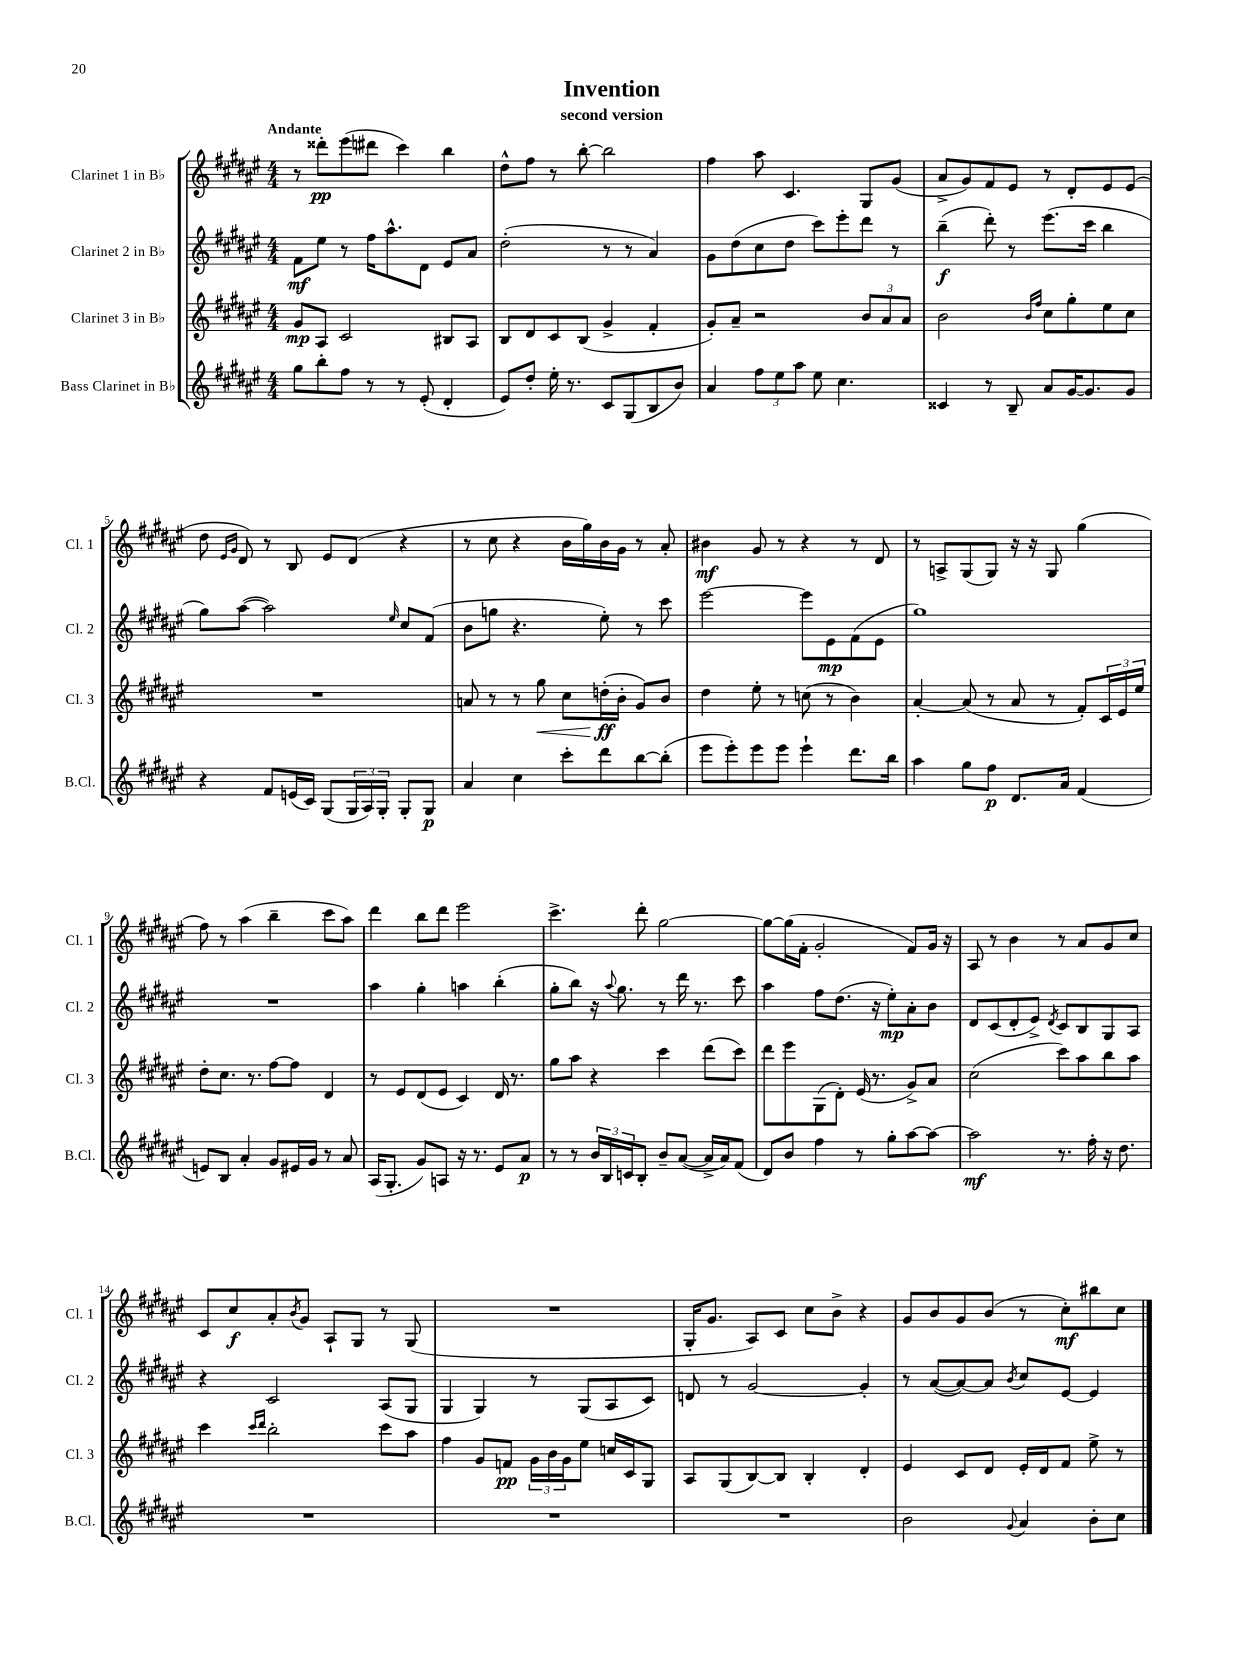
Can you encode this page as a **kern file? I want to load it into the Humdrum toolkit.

**kern	**kern	**kern	**kern
*staff4	*staff3	*staff2	*staff1
*clefG2	*clefG2	*clefG2	*clefG2
*k[f#c#g#d#a#e#]	*k[f#c#g#d#a#e#]	*k[f#c#g#d#a#e#]	*k[f#c#g#d#a#e#]
*M4/4	*M4/4	*M4/4	*M4/4
8gg#	8g#	8f#	8r
8bb'	8A#	8ee#	8ddd##'
8ff#	2c#	8r	(8eee#
8r	.	16ff#	8ddd#
.	.	8.aa#^^	.
8r	.	.	4ccc#)
(8e#'	.	8d#	.
4d#'	8B#	8e#	4bb
.	8A#	8a#	.
=	=	=	=
8e#)	8B	(2dd#'	8dd#^^
8dd#'	8d#	.	8ff#
16ee#'	8c#	.	8r
8.r	.	.	.
.	(8B	.	[8bb'
8c#	4g#^	8r	2bb]
(8G#	.	8r	.
8B	4f#'	4a#)	.
8b)	.	.	.
=	=	=	=
4a#	8g#')	8g#	4ff#
.	8a#~	(8dd#	.
12ff#	2r	8cc#	8aa#
12ee#	.	.	.
.	.	8dd#	4.c#
12aa#	.	.	.
8ee#	.	8ccc#)	.
4.cc#	.	8eee#'	.
.	12b	8ddd#	8G#
.	12a#	.	.
.	.	8r	(8g#
.	12a#	.	.
=	=	=	=
4c##	2b	(4bb~	8a#^
.	.	.	8g#)
8r	.	8ddd#')	8f#
8B~	.	8r	8e#
.	16qqb	.	.
.	16qqff#	.	.
8a#	8cc#	(8.eee#	8r
[16g#	8gg#'	.	8d#'
8.g#]	.	16ccc#	.
.	8ee#	4bb	8e#
8g#	8cc#	.	(8e#
=	=	=	=
4r	1r	8gg#)	8dd#
.	.	.	16qqe#
.	.	.	16qqg#
.	.	([8aa#	8d#)
8f#	.	2aa#])	8r
(16e	.	.	8B
16c#)	.	.	.
(8G#	.	.	8e#
24G#	.	.	(8d#
24A#)	.	.	.
24G#'	.	.	.
.	.	16qqee#	.
8G#'	.	8cc#	4r
8G#	.	(8f#	.
=	=	=	=
4a#	8a	8b	8r
.	8r	8gg	8cc#
4cc#	8r	4.r	4r
.	8gg#	.	.
8ccc#'	8cc#	.	16b
.	.	.	16gg#)
8ddd#	(16dd'	8ee#')	16b
.	16b'	.	16g#
[8bb	8g#)	8r	8r
(8bb']	8b	8ccc#	8a#'
=	=	=	=
8eee#	4dd#	[2eee#	4b#
8eee#')	.	.	.
8eee#	8ee#'	.	8g#
8eee#	8r	.	8r
4eee#`	(8cc	8eee#]	4r
.	8r	8e#	.
8.ddd#	4b)	(8f#	8r
.	.	8e#	8d#
16bb	.	.	.
=	=	=	=
4aa#	[4a#'	1gg#)	8r
.	.	.	8A^
8gg#	(8a#]	.	(8G#
8ff#	8r	.	8G#)
8.d#	8a#	.	16r
.	.	.	16r
.	8r	.	8G#
16a#	.	.	.
(4f#	8f#')	.	(4gg#
.	24c#	.	.
.	24e#	.	.
.	24ee#	.	.
=	=	=	=
8e)	8dd#'	1r	8ff#)
8B	8.cc#	.	8r
4a#'	.	.	(4aa#
.	8.r	.	.
8g#	[8ff#	.	4bb~
16e#	8ff#]	.	.
16g#	.	.	.
8r	4d#	.	8ccc#
8a#	.	.	8aa#)
=	=	=	=
(16A#	8r	4aa#	4ddd#
8.G#'	.	.	.
.	8e#	.	.
8g#)	(8d#	4gg#'	8bb
8A	8e#	.	8ddd#
16r	4c#)	4aa	2eee#
8.r	.	.	.
8e#	16d#	(4bb'	.
.	8.r	.	.
8a#	.	.	.
=	=	=	=
8r	8gg#	8gg#'	4.ccc#^
8r	8aa#	8bb)	.
24b	4r	16r	.
24B	.	.	.
.	.	8qqaa#	.
.	.	8.gg#	.
24c	.	.	.
8B'	.	.	8ddd#'
8b~	4ccc#	8r	[2gg#
([8a#	.	16ddd#	.
.	.	8.r	.
16a#^]	(8ddd#	.	.
16a#)	.	.	.
(8f#	8ccc#)	8ccc#	.
=	=	=	=
8d#)	8ddd#	4aa#	8gg#_
8b	8eee#	.	(16gg#]
.	.	.	16f#'
4ff#	(8G#	8ff#	2g#'
.	8d#')	(8.dd#	.
8r	(16e#	.	.
.	8.r	16r	.
8gg#'	.	8ee#')	.
[8aa#	8g#^)	8a#'	8f#)
8aa#_	8a#	8b	16g#
.	.	.	16r
=	=	=	=
2aa#]	(2cc#	8d#	8A#
.	.	(8c#	8r
.	.	8d#'	4b
.	.	8e#^)	.
.	.	8qd#	.
8.r	8ccc#)	8c#	8r
.	8aa#	8B	8a#
16ff#'	.	.	.
16r	8bb	8G#	8g#
8.dd#	.	.	.
.	8aa#	8A#	8cc#
=	=	=	=
1r	4ccc#	4r	8c#
.	.	.	8cc#
.	16qqccc#	.	.
.	16qqddd#	.	.
.	2bb'	2c#	8a#'
.	.	.	8qb
.	.	.	8g#
.	.	.	8A#`
.	.	.	8G#
.	8ccc#	(8A#	8r
.	8aa#	8G#	(8G#
=	=	=	=
1r	4ff#	4G#	1r
.	8g#	4G#)	.
.	8f	.	.
.	24g#	8r	.
.	24b	.	.
.	24g#	.	.
.	8ee#	(8G#	.
.	16cc	8A#	.
.	16c#	.	.
.	8G#	8c#)	.
=	=	=	=
1r	8A#	8d	16G#'
.	.	.	8.g#
.	(8G#	8r	.
.	[8B)	[2g#	8A#)
.	8B]	.	8c#
.	4B'	.	8cc#
.	.	.	8b^
.	4d#'	4g#']	4r
=	=	=	=
2b	4e#	8r	8g#
.	.	([8a#	8b
.	8c#	8a#_)	8g#
.	8d#	8a#]	(8b
8qqg#	.	8qb	.
4a#	16e#'	8cc#	8r
.	16d#	.	.
.	8f#	[8e#	8cc#')
8b'	8ee#^	4e#]	8bb#
8cc#	8r	.	8cc#
==	==	==	==
*-	*-	*-	*-
